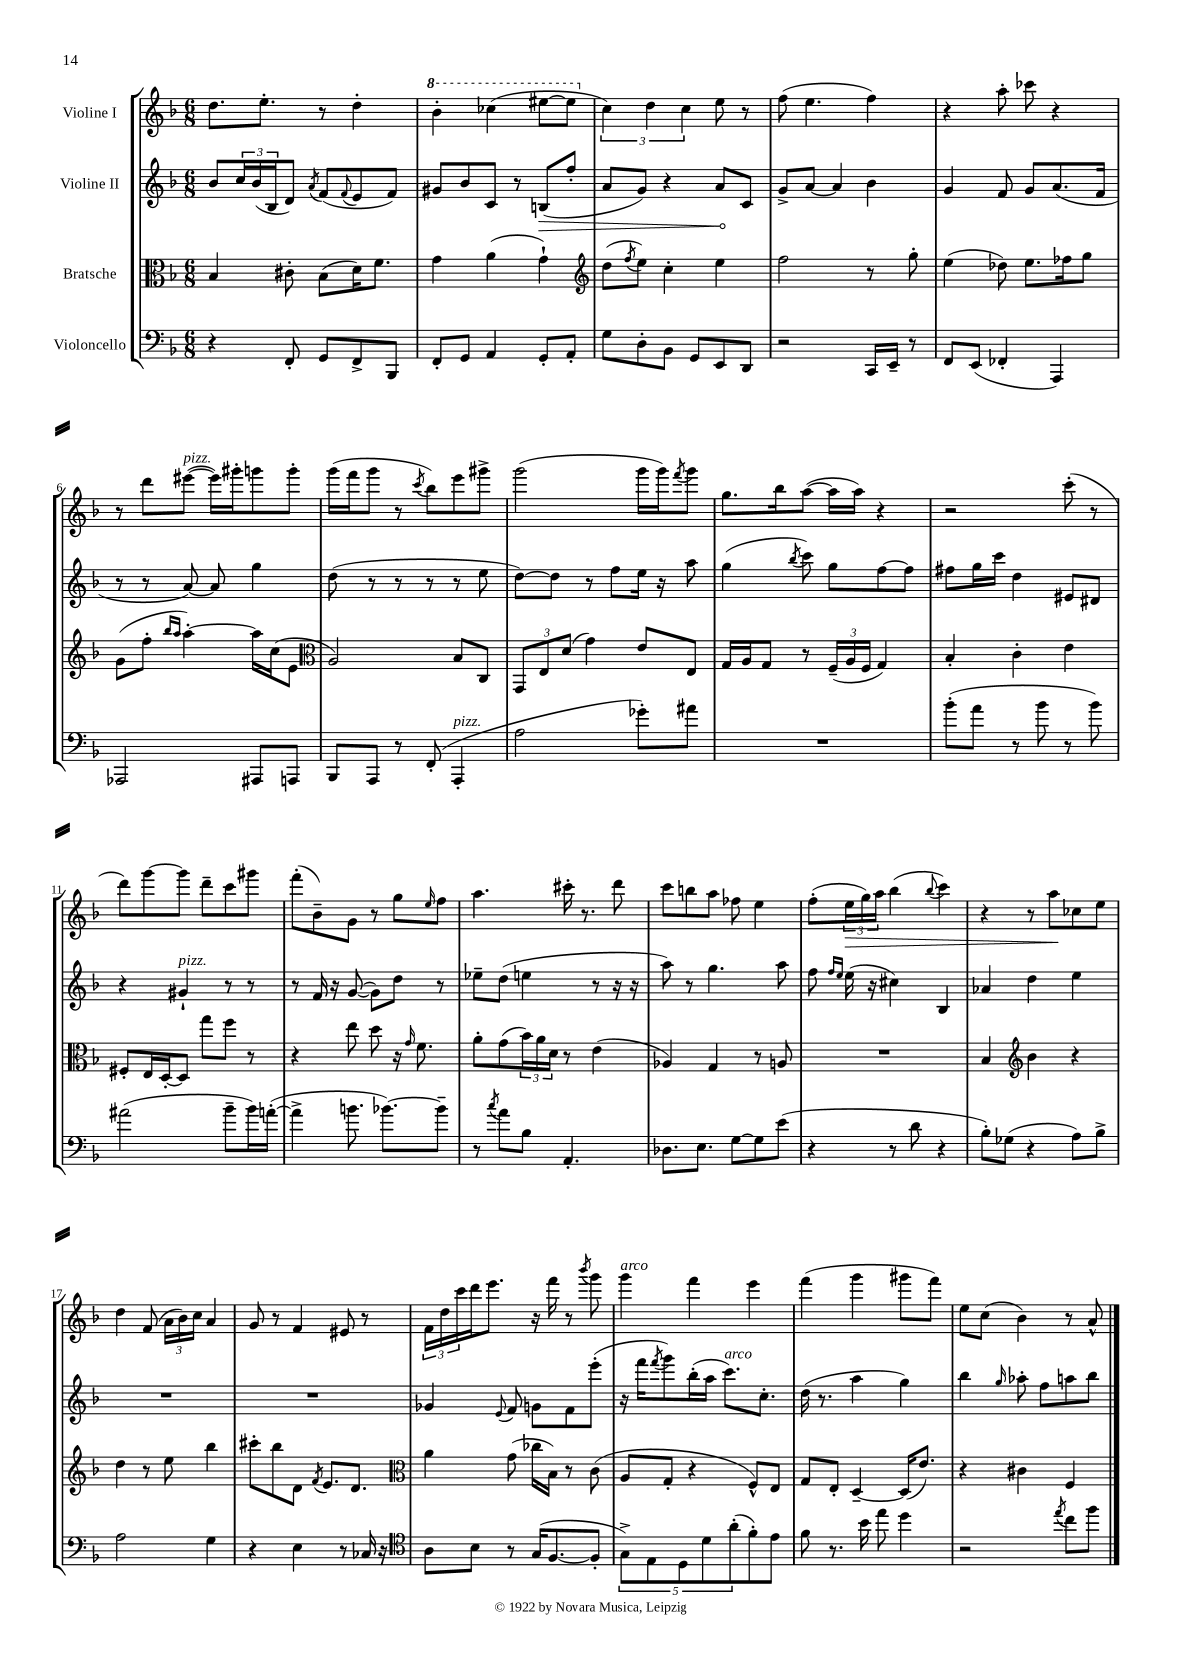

**kern	**kern	**kern	**kern
*staff4	*staff3	*staff2	*staff1
*clefF4	*clefC3	*clefG2	*clefG2
*k[b-]	*k[b-]	*k[b-]	*k[b-]
*M6/8	*M6/8	*M6/8	*M6/8
4r	4B-/	8b-/L	8.dd\L
.	.	24cc/L	.
.	.	(24b-/	.
.	.	.	8.ee'\J
.	.	24B-/J	.
8FF'/	8c#'\	8d/J)	.
.	.	8qa/	.
8GG/L	(8B-\L	(8f/L	8r
.	.	8qqf/	.
8FF^/	16d\K)	8e/	4dd'\
.	8.f\J	.	.
8BBB-/J	.	8f/J)	.
=	=	=	=
8FF'/L	4g\	8g#/L	4bb-'\
8GG/J	.	8b-/	.
4AA/	(4a\	8c/J	(4ccc-\
.	.	8r	.
8GG'/L	4g`\)	(8B/L	[8eee#\L
8AA'/J	.	8ff'/J	8eee#\]J
=	=	=	=
*	*clefG2	*	*
8G\L	(8dd\L	8a/L	6cc\)
.	8qff/	.	.
8D'\	8ee\J)	8g/J)	.
.	.	.	6dd\
8BB-\J	4cc'\	4r	.
.	.	.	6cc\
8GG/L	.	.	.
8EE/	4ee\	8a/L	8ee\
8DD/J	.	8c/J	8r
=	=	=	=
2r	2ff\	8g^/L	(8ff\
.	.	[8a/J	4.ee\
.	.	4a/]	.
16CC/LL	8r	4b-\	4ff\)
16EE~/JJ	.	.	.
8r	8gg'\	.	.
=	=	=	=
8FF/L	(4ee\	4g/	4r
(8EE/J	.	.	.
4FF-'/	8dd-\)	8f/	8aa'\
.	8.ee\L	8g/L	8ccc-\
4AAA/)	.	(8.a/	4r
.	16ff-\k	.	.
.	8gg\J	.	.
.	.	16f/Jk	.
=	=	=	=
2AAA-/	(8g\L	8r	8r
.	8ff'\J	8r	8ddd\L
.	16qqbb-/LL	.	.
.	16qqaa/JJ	.	.
.	[4aa'\)	[8a/)	([8eee#\J
.	.	8a/]	16eee#\]LL)
.	.	.	16ggg#'\J
8AAA#/L	16aa\]LL	4gg\	8ggg\
.	(16cc\J	.	.
8AAA/J	8e\J	.	8ggg'\J
=	=	=	=
*	*clefC3	*	*
8BBB-/L	2A/)	(8dd\	(16ggg\LL
.	.	.	16fff\J
8AAA/J	.	8r	8ggg\J
8r	.	8r	8r
.	.	.	8qccc/
(8FF'/	.	8r	8bb-\L)
4AAA'/	8B-/L	8r	8eee\
.	8C/J	8ee\	8ggg#^\J
=	=	=	=
2A\	12GG/L	[8dd\L)	(2ggg\
.	12E/	.	.
.	.	8dd\]J	.
.	(12d/J	.	.
.	4g\)	8r	.
.	.	8ff\L	.
8g-'\L)	8e/L	16ee\Jk	16ggg\LL
.	.	16r	16ggg\J)
.	.	.	8qfff/
8a#\J	8E/J	8aa\	8ggg\J
=	=	=	=
2.r	16G/LL	(4gg\	8.gg\L
.	16A/J	.	.
.	8G/J	.	.
.	.	.	16bb-\k
.	.	8qbb-/	.
.	8r	8ccc\)	([8aa\J
.	(24F~/LL	8gg\L	16aa\]LL
.	24A/	.	.
.	.	.	16aa\JJ)
.	24F/JJ	.	.
.	4G/)	[8ff\	4r
.	.	8ff\]J	.
=	=	=	=
(8b-'\L	4B-'/	8ff#\L	2r
8a\J	.	16gg\L	.
.	.	16ccc\JJ	.
8r	4c'\	4dd\	.
8b-\	.	.	.
8r	4e\	8e#/L	(8ccc'\
8b-\)	.	8d#/J	8r
=	=	=	=
(2a#\	8F#'/L	4r	8ddd\L)
.	16E/L	.	[8ggg\
.	[16D'/J	.	.
.	8D/]J	4g#`/	8ggg\]J
.	8gg\L	.	8ddd~\L
8b-~\L	8ff\J	8r	8ccc\
16b-\L)	8r	8r	8ggg#\J
([16a'\JJ	.	.	.
=	=	=	=
4a^\]	4r	8r	(8fff'\L
.	.	16f/	8b-~\)
.	.	16r	.
8.b\	8ee\	([8g/	8g\J
.	8dd\	8g\]L)	8r
[8.b-\L)	.	.	.
.	16r	8dd\J	8gg\L
.	16qqg/	.	.
.	8.f\	.	.
.	.	.	16qqee/
8b-~\]J	.	8r	8ff\J
=	=	=	=
8r	8a'\L	8ee-~\L	4.aa\
8qcc/	.	.	.
8a\L	(8g\	(8dd\J	.
8B-\J	24b-\L)	4ee\	.
.	24a\	.	.
.	24d\JJ	.	.
4.AA'/	8r	.	16ccc#'\
.	.	.	8.r
.	(4e\	8r	.
.	.	16r	8ddd\
.	.	16r	.
=	=	=	=
8.D-\L	4A-/)	8aa\)	8ccc\L
.	.	8r	8bb\
8.E\J	.	.	.
.	4G/	4.gg\	8aa\J
[8G\L	.	.	8ff-\
8G\]	8r	.	4ee\
(8e\J	8A/	8aa\	.
=	=	=	=
4r	2.r	8ff\	(8ff'\L
.	.	16qqff/LL	.
.	.	16qqee/JJ	.
.	.	(16ee\	24ee\L
.	.	.	24gg\)
.	.	16r	.
.	.	.	24aa\JJ
8r	.	4cc#\)	(4bb-\
8d\	.	.	.
.	.	.	8qqbb-/
4r	.	4B-/	4ccc\)
=	=	=	=
8B-'\L)	4B-/	4a-/	4r
(8G-\J	.	.	.
*	*clefG2	*	*
4r	4b-\	4dd\	8r
.	.	.	8aa\L
8A\L)	4r	4ee\	8cc-\
8B-^\J	.	.	8ee\J
=	=	=	=
2A\	4dd\	2.r	4dd\
.	8r	.	(8f/
.	8ee\	.	24a\LL
.	.	.	24b-\)
.	.	.	24cc\JJ
4G\	4bb-\	.	4a/
=	=	=	=
4r	8ccc#'\L	2.r	8g/
.	8bb-\	.	8r
4E\	8d\J	.	4f/
.	8qf/	.	.
.	8.e/L	.	.
8r	.	.	8e#/
.	8.d/J	.	.
16C-/	.	.	8r
16r	.	.	.
=	=	=	=
*clefC4	*clefC3	*	*
8A\L	4a\	4g-/	24f\LL
.	.	.	24dd\
.	.	.	24ccc\
8B-\J	.	.	16ddd\J
.	.	.	8.eee\J
.	.	8qqe/	.
8r	(8g\	8f/	.
(16G/LK	16cc-\LL	8g\L	16r
[8.F/	16B-\JJ)	.	16fff\
.	8r	8f\	8r
.	.	.	8qbbb-/
8F'/]J	(8c\	(8eee'\J	8ggg\
=	=	=	=
10G^\L)	8A/L	16r	4ggg\
.	.	16fff\LK	.
10E\	.	.	.
.	.	8qfff/	.
.	8G'/J	8ggg\)	.
10D\	.	.	.
.	4r	(16bb-'\L	4fff\
10d\	.	.	.
.	.	16aa\JJ	.
.	.	8.ccc\L)	.
(10a'\	.	.	.
8f'\)	8F^^/L)	.	4eee\
.	.	8.cc'\J	.
8e\J	8E/J	.	.
=	=	=	=
8f\	8G/L	(16dd\	(4fff\
.	.	8.r	.
8.r	8E'/J	.	.
.	[4D~/	4aa\	4ggg\
16b-\	.	.	.
8ee\	.	.	.
4dd\	(16D/]LK	4gg\)	8ggg#\L
.	8.e/J)	.	.
.	.	.	8fff\J)
=	=	=	=
2r	4r	4bb-\	8ee\L
.	.	.	(8cc\J
.	.	16qqgg/	.
.	4c#\	8aa-'\	4b-\)
.	.	8ff\L	.
8qee/	.	.	.
8cc\L	4F/	8aa\	8r
8ff\J	.	8bb-\J	8a^^/
==	==	==	==
*-	*-	*-	*-
